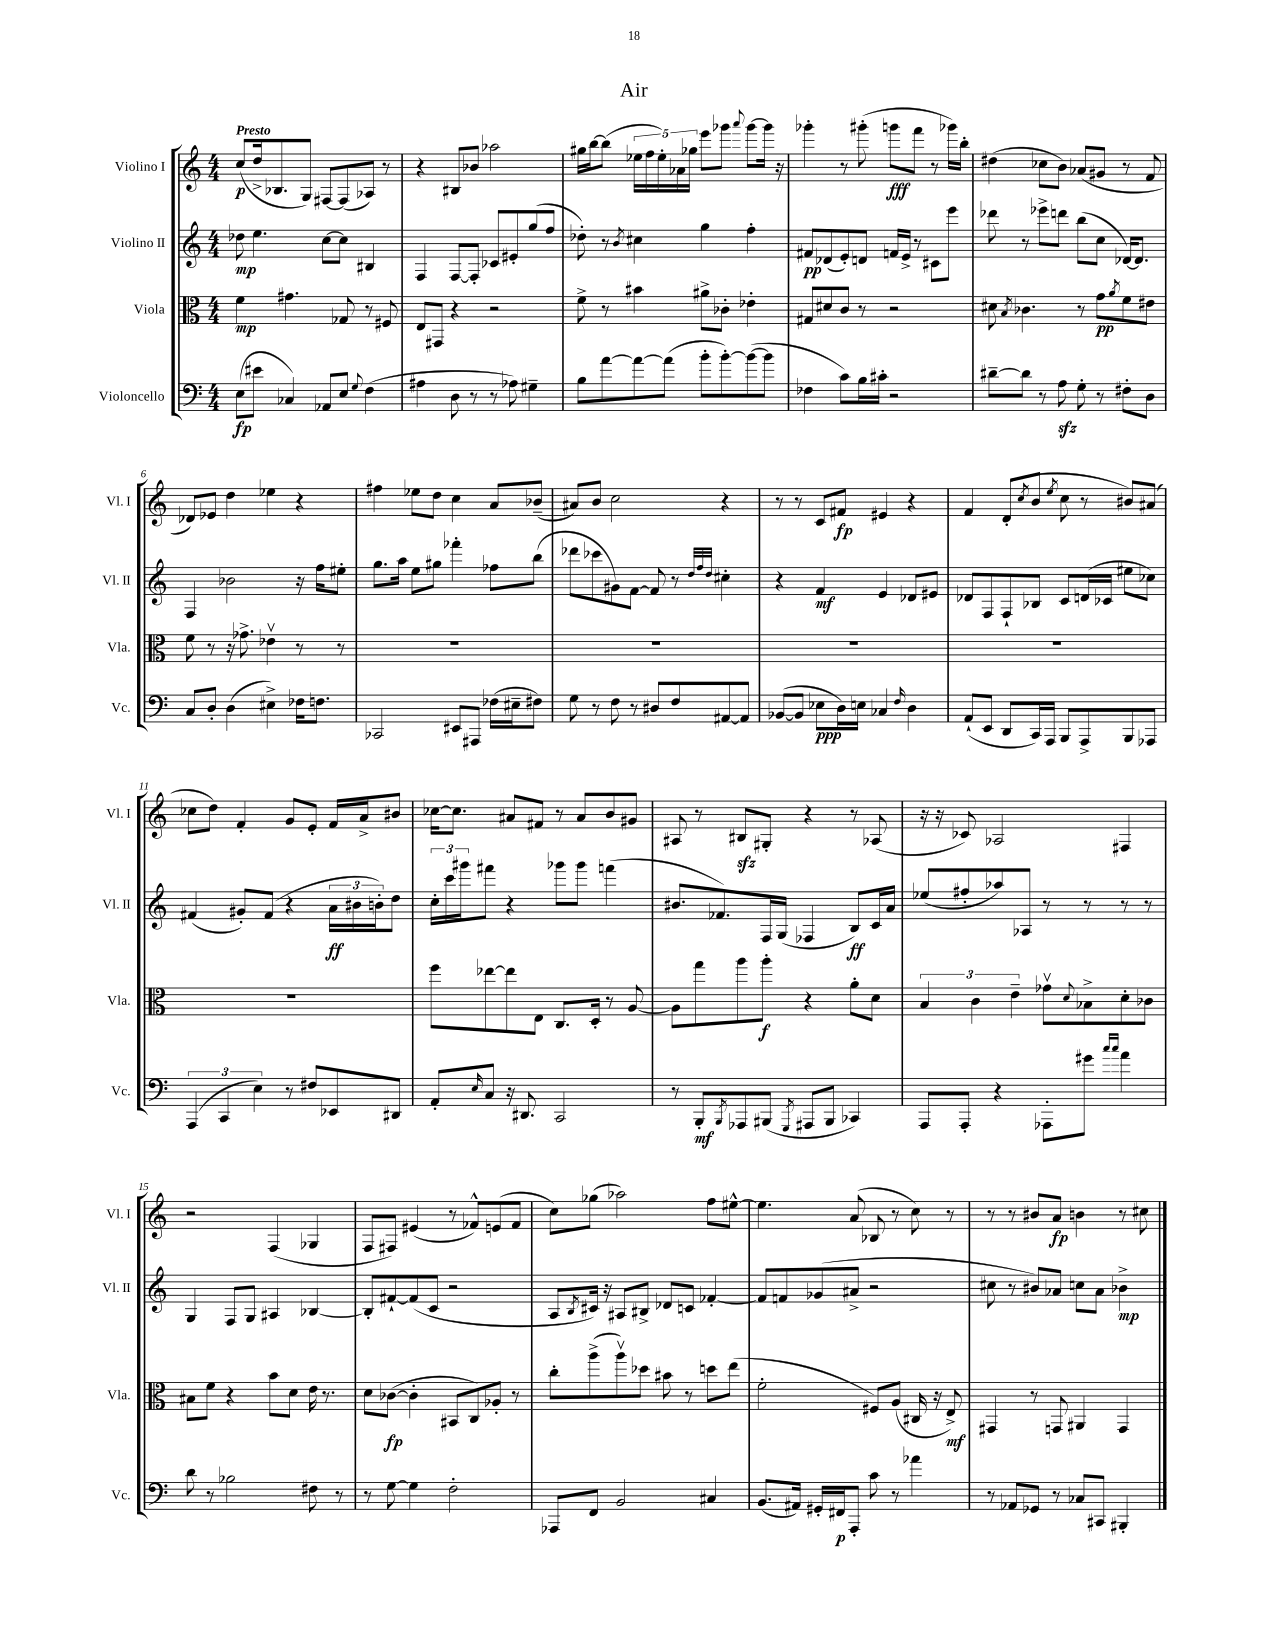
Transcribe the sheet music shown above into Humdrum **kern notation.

**kern	**kern	**kern	**kern
*staff4	*staff3	*staff2	*staff1
*clefF4	*clefC3	*clefG2	*clefG2
*k[]	*k[]	*k[]	*k[]
*M4/4	*M4/4	*M4/4	*M4/4
(8E	4f	8dd-	(8cc
8e#	.	4.ee	16dd^
.	.	.	8.B-
4C-)	4.g#	.	.
.	.	.	8G)
8AA-	.	[8cc	[8F#
8E	8G-	8cc]	(8F#]
8qqG	.	.	.
(4F	8r	4B#	8A-)
.	8F#	.	8r
=	=	=	=
4A#	8E	4F	4r
.	8GG#	.	.
8D	4r	[8F	8B#
8r	.	8F']	8b-
8r	2r	8c-	2aa-
8A-)	.	8e#'	.
4G#~	.	(8gg	.
.	.	8ff	.
=	=	=	=
8B	8f^	8dd-')	16gg#
.	.	.	[16bb
[8a	8r	8r	(8bb]
.	.	8qb	.
8a_	4b#	4cc#	20ee-
.	.	.	20ff
.	.	.	20ee-')
(8a]	.	.	.
.	.	.	20a-
.	.	.	20gg-
8b'	8a#^	4gg	8eee
[8b')	8c-'	.	8ggg-
.	.	.	8qqaaa
(8b_	4e-'	4ff'	[8ggg-
8b]	.	.	16ggg-]
.	.	.	16r
=	=	=	=
4F-	8G#	8f#	4ggg-'
.	8d#	(8d-	.
8c)	8c	8e')	8r
16B	8r	8d	(8ggg#'
16c#'	.	.	.
2r	2r	16f	8ggg
.	.	16e^	.
.	.	8r	8fff
.	.	8c#	8r
.	.	8eee	16ggg-)
.	.	.	16bb'
=	=	=	=
[8d#~	8d#	8ddd-	(4dd#
.	8qB	.	.
8d#]	4.c-	8r	.
8r	.	8eee-^	8cc-
8A	.	8ddd	8b)
8G'	8r	(8bb	(8a-
8r	8g	8cc	8g#
.	8qa	.	.
8F#'	8f	[16d-)	8r
.	.	8.d-]	.
8D	8e#	.	8f
=	=	=	=
8C	8f	4F	8d-)
8D'	8r	.	8e-
(4D	16r	2b-	4dd
.	8.g-^	.	.
4E#^)	4e-v	.	4ee-
16F-	8r	16r	4r
8.F	.	16ff	.
.	8r	8ee#'	.
=	=	=	=
2CC-	1r	8.gg	4ff#
.	.	16aa	.
.	.	8ee	8ee-
.	.	8gg#	8dd
8EE#	.	4fff-'	4cc
8AAA#	.	.	.
(16F-	.	8ff-	8a
16E#~	.	.	.
8F#)	.	(8bb	(8b-~
=	=	=	=
8G	1r	8ddd-	8a#)
8r	.	8ccc-	8b
8F	.	8g#)	2cc
8r	.	[8f	.
8D#	.	8f]	.
8F	.	8r	.
.	.	32qqdd	.
.	.	32qqff	.
.	.	32qqdd	.
[8AA#	.	4cc#'	4r
8AA#]	.	.	.
=	=	=	=
([8BB-	1r	4r	8r
8BB-]	.	.	8r
8E-	.	4f	8c
16D)	.	.	8f#
16E	.	.	.
4C-	.	4e	4e#
16qqF	.	.	.
4D	.	8d-	4r
.	.	8e#	.
=	=	=	=
(8AA`	1r	8d-	4f
8EE	.	8F	.
8DD	.	8F`	(8d'
.	.	.	8qcc
16CC)	.	8B-	8b
16AAA	.	.	.
.	.	.	8qee
8BBB	.	8c	8cc
8AAA^	.	(16d	8r
.	.	16c-	.
8BBB	.	8ee#	8b#)
8AAA-	.	8cc-)	(8a#
=	=	=	=
(6AAA	1r	(4f#	8cc-
.	.	.	8dd)
6CC	.	.	.
.	.	8g#')	4f'
6E)	.	.	.
.	.	(8f#	.
8r	.	4r	8g
8F#	.	.	8e'
8EE-	.	24a	16f
.	.	24b#	.
.	.	.	16a^
.	.	24b')	.
8DD#	.	8dd	8b#
=	=	=	=
8AA'	8ff	24cc'	[16cc-
.	.	24ccc	.
.	.	.	8.cc-]
.	.	24ggg#	.
16qqE	.	.	.
8C	[8ee-	8fff#	.
16r	8ee-]	4r	8a#
8.DD#	.	.	.
.	8E	.	8f#
2CC	8.C	8ggg-	8r
.	.	8ggg-	8a#
.	16D'	.	.
.	8r	(4fff	8b
.	[8A	.	8g#
=	=	=	=
8r	8A]	8.b#	8A#
8BBB'	8gg	.	8r
.	.	8.f-)	.
8qBBB	.	.	.
8AAA-	8aa	.	8B#
(8BBB#	8aa'	16F	8G#'
.	.	(16G	.
8qGGG	.	.	.
8AAA#	4r	4F-	4r
8BBB#	.	.	.
4CC-)	8a'	8B)	8r
.	8d	16c	(8A-
.	.	16a	.
=	=	=	=
8AAA	6B	(8ee-	16r
.	.	.	16r
8AAA'	.	8ff#'	8c-)
.	6c	.	.
4r	.	8aa-)	2A-
.	6e~	.	.
.	.	8A-	.
8AAA-'	8g-v	8r	.
.	8qqd	.	.
8g#	8B-^	8r	.
16qqcc	.	.	.
16qqcc	.	.	.
4a	8d'	8r	4F#
.	8c-	8r	.
=	=	=	=
8d	8B#	4G	2r
8r	8f	.	.
2B-	4r	8F	.
.	.	8G	.
.	8b	4A#	(4F
.	8d	.	.
8F#	16e	[4B-	4G-
.	8.r	.	.
8r	.	.	.
=	=	=	=
8r	8d	8B-']	8F
[8G	([8c-	[8f#`	8F#)
4G]	4c-']	(8f#]	(4e#
.	.	8c	.
2F'	8BB#	2r	8r
.	8C)	.	8f-^^)
.	8A-'	.	(8e
.	8r	.	8f-
=	=	=	=
8AAA-	8cc'	8A	8cc)
.	.	8qB	.
8FF	(8aa^	16c#)	(8gg-
.	.	16r	.
2BB	8aav)	8A#	2aa-)
.	8dd-	8B#^	.
.	8b#	8d-	.
.	8r	8c	.
4C#	8dd	[4f-'	8ff
.	(8ee	.	[8ee#^^
=	=	=	=
(8.BB	2f'	8f-]	4.ee#]
.	.	8f	.
16AA#)	.	.	.
16GG#'	.	(8g-	.
16FF#	.	.	.
8AAA'	.	8a#^	(8a
8c	8F#)	2r	8B-
8r	(8A	.	8r
4a-	16C#	.	8cc)
.	16r	.	.
.	8E^)	.	8r
=	=	=	=
8r	4GG#	8cc#	8r
8AA-	.	8r	8r
8GG-	8r	8b#)	8b#
8r	8GG	8a-	8a
8C-	4AA#	8cc	4b
8CC#	.	8a-	.
4BBB#'	4GG	4b-^	8r
.	.	.	8cc#
==	==	==	==
*-	*-	*-	*-
